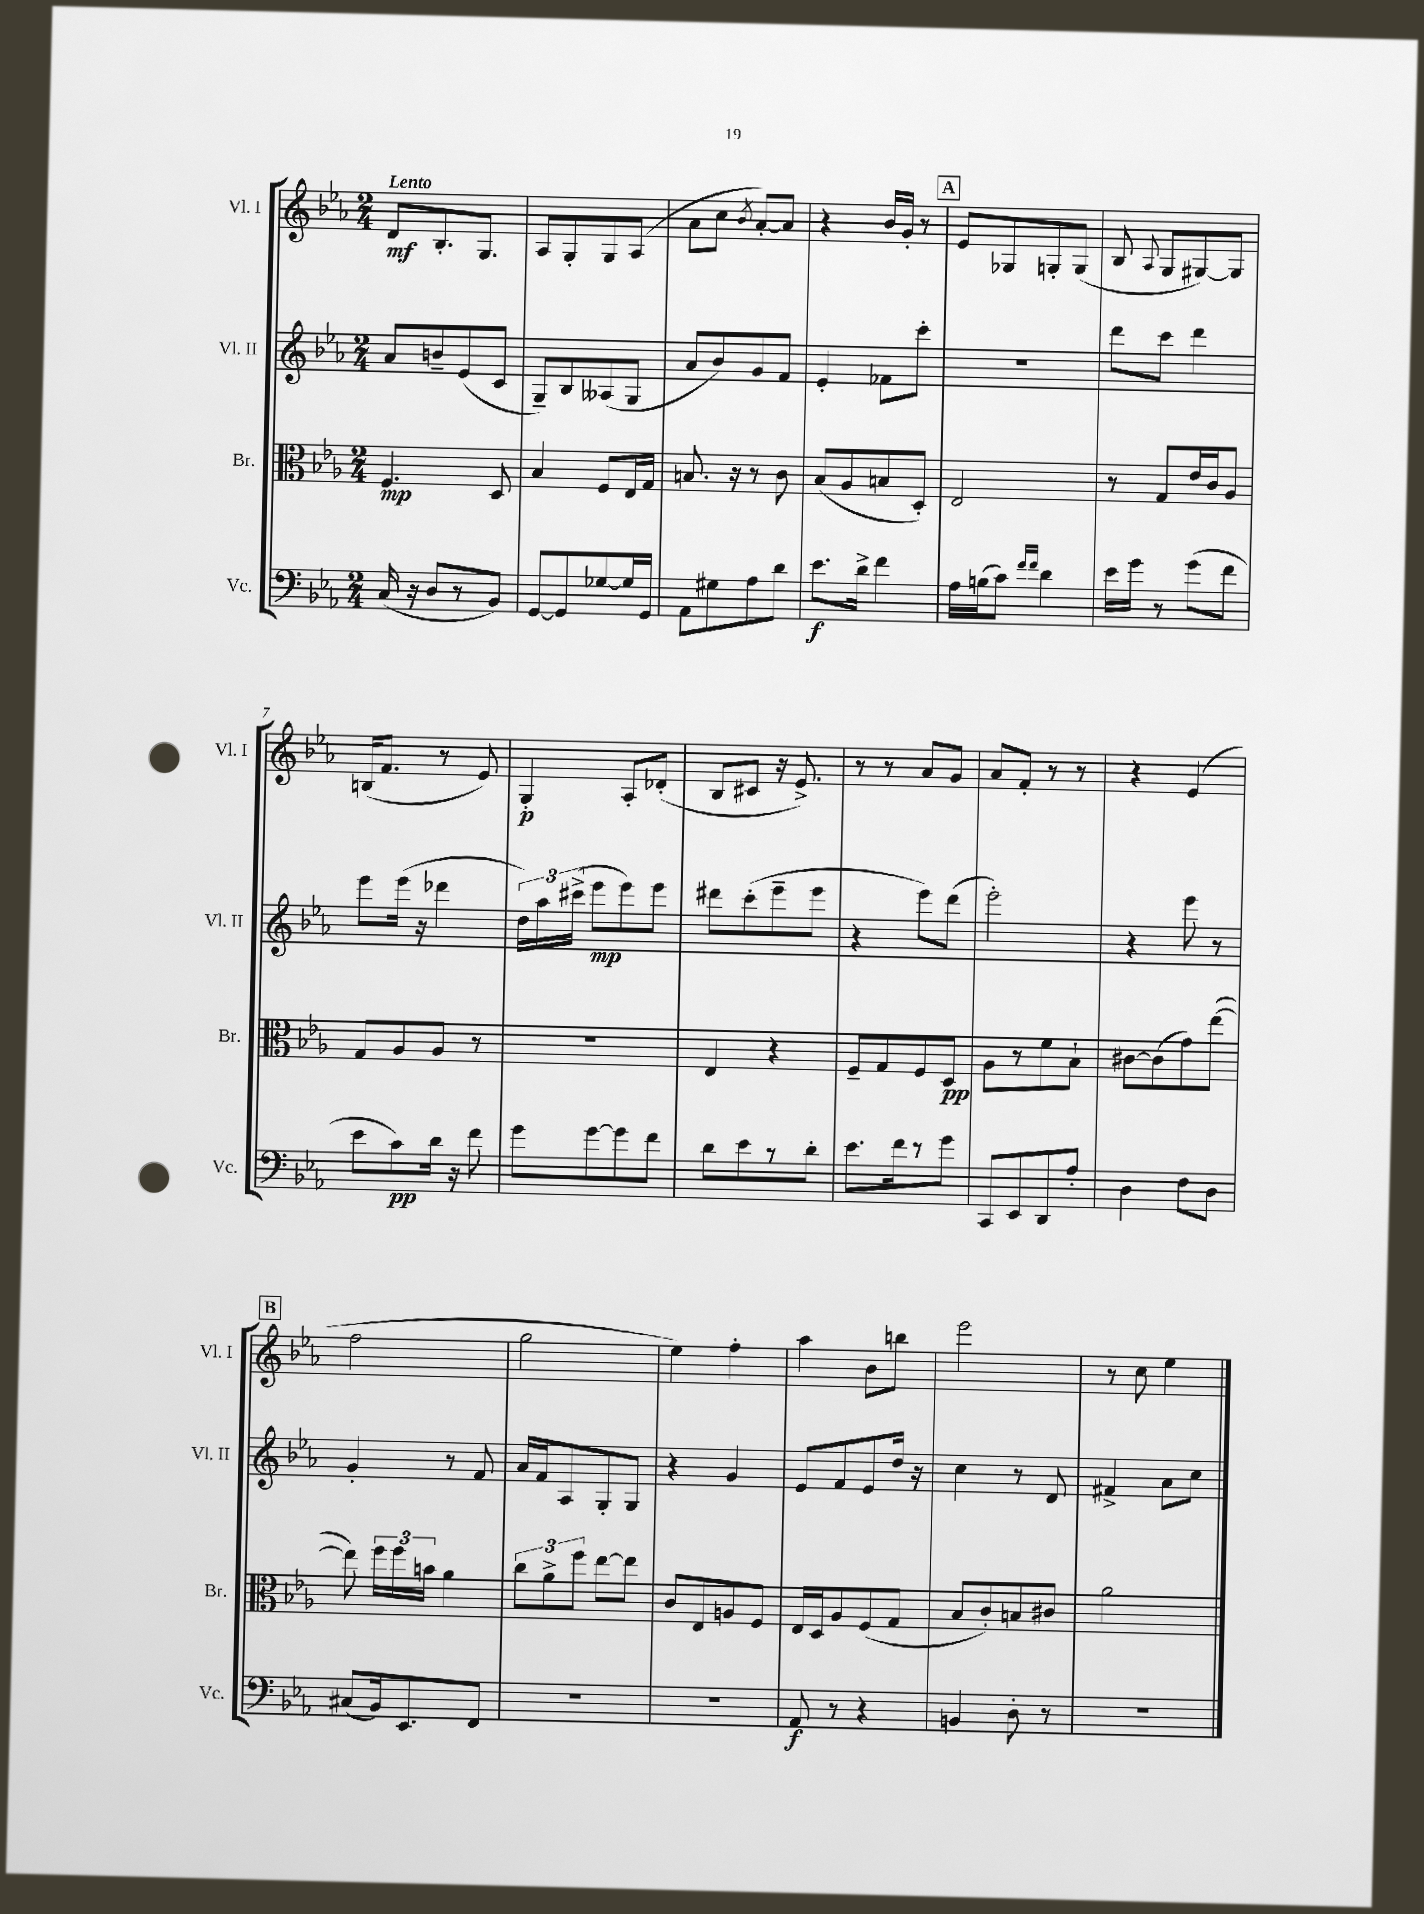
<<
\new StaffGroup <<
\new Staff = "s0" \with { instrumentName = "Vl. I" shortInstrumentName = "Vl. I" } {
    \clef treble \key ees \major \numericTimeSignature \time 2/4 \tempo "Lento"
    \autoBeamOff d'8[\mf bes8.-. g8.] |
    aes8[ g8-. g8 aes8]( |
    aes'8[ c''8] \acciaccatura { bes'8 } aes'8[~-.) aes'8] |
    r4 bes'16[ g'16]-. r8 |
    \mark \markup { \box "A" } ees'8[ ges8 g8-. g8]( |
    bes8 \appoggiatura { aes8 } g8[ gis8~) gis8] |
    b16[( f'8.] r8 ees'8) |
    g4-.\p aes8[-. des'8]-.( |
    bes8[ cis'8] r16 ees'8.->) |
    r8 r8 aes'8[ g'8] |
    aes'8[ f'8]-. r8 r8 |
    r4 ees'4( |
    \mark \markup { \box "B" } f''2 |
    g''2 |
    ees''4) f''4-. |
    aes''4 bes'8[ b''8] |
    ees'''2 |
    r8 c''8 ees''4 \bar "|." |
}
\new Staff = "s1" \with { instrumentName = "Vl. II" shortInstrumentName = "Vl. II" } {
    \clef treble \key ees \major \numericTimeSignature \time 2/4
    \autoBeamOff aes'8[ b'8-- ees'8( c'8] |
    g8[--) bes8 aeses8( g8] |
    aes'8[ bes'8) g'8 f'8] |
    ees'4-. fes'8[ c'''8]-. |
    \mark \markup { \box "A" } R2 |
    d'''8[ c'''8] d'''4 |
    ees'''8[ ees'''16]( r16 des'''4 |
    \tuplet 3/2 { d''16[) aes''16 cis'''16]->( } ees'''8[\mp ees'''8) ees'''8] |
    dis'''8[ c'''8-.( ees'''8-- ees'''8] |
    r4 ees'''8[) d'''8]( |
    ees'''2-.) |
    r4 ees'''8 r8 |
    \mark \markup { \box "B" } g'4-. r8 f'8 |
    aes'16[ f'16 aes8 g8-. g8] |
    r4 g'4 |
    ees'8[ f'8 ees'8 d''16] r16 |
    c''4 r8 d'8 |
    fis'4-> aes'8[ c''8] \bar "|." |
}
\new Staff = "s2" \with { instrumentName = "Br." shortInstrumentName = "Br." } {
    \clef alto \key ees \major \numericTimeSignature \time 2/4
    \autoBeamOff f4.\mp d8 |
    bes4 f8[ ees16 g16] |
    b8. r16 r8 c'8 |
    bes8[( aes8 b8 d8]-.) |
    \mark \markup { \box "A" } ees2 |
    r8 g8[ ees'16 c'16 aes8] |
    g8[ aes8 aes8] r8 |
    R2 |
    ees4 r4 |
    f8[-- g8 f8 d8]\pp |
    aes8[ r8 f'8 bes8]-! |
    cis'8[~ cis'8( g'8) ees''8]~( |
    \mark \markup { \box "B" } ees''8) \tuplet 3/2 { f''16[ f''16 b'16] } aes'4 |
    \tuplet 3/2 { c''8[ aes'8-> f''8] } ees''8[~ ees''8] |
    c'8[ ees8 a8 f8] |
    ees16[ d16 aes8 f8( g8] |
    bes8[ c'8-.) b8 cis'8] |
    aes'2 \bar "|." |
}
\new Staff = "s3" \with { instrumentName = "Vc." shortInstrumentName = "Vc." } {
    \clef bass \key ees \major \numericTimeSignature \time 2/4
    \autoBeamOff c16( r16 d8[ r8 bes,8]) |
    g,8[~ g,8 ges8~ ges16 g,16] |
    aes,8[ gis8 aes8 d'8] |
    ees'8.[\f d'16]-> f'4 |
    \mark \markup { \box "A" } aes16[ b16( c'8]) \grace { f'16[ f'16] } d'4 |
    ees'16[ g'16] r8 g'8[( f'8] |
    ees'8[ c'8\pp) d'16] r16 f'8 |
    g'8[ g'8~ g'8 f'8] |
    d'8[ ees'8 r8 d'8]-. |
    ees'8.[ f'16 r8 g'8] |
    c,8[ ees,8 d,8 aes8]-. |
    d4 f8[ d8] |
    \mark \markup { \box "B" } cis8[( bes,16) ees,8. f,8] |
    r2 |
    r2 |
    aes,8\f r8 r4 |
    b,4 d8-. r8 |
    R2 \bar "|." |
}
>>
>>
